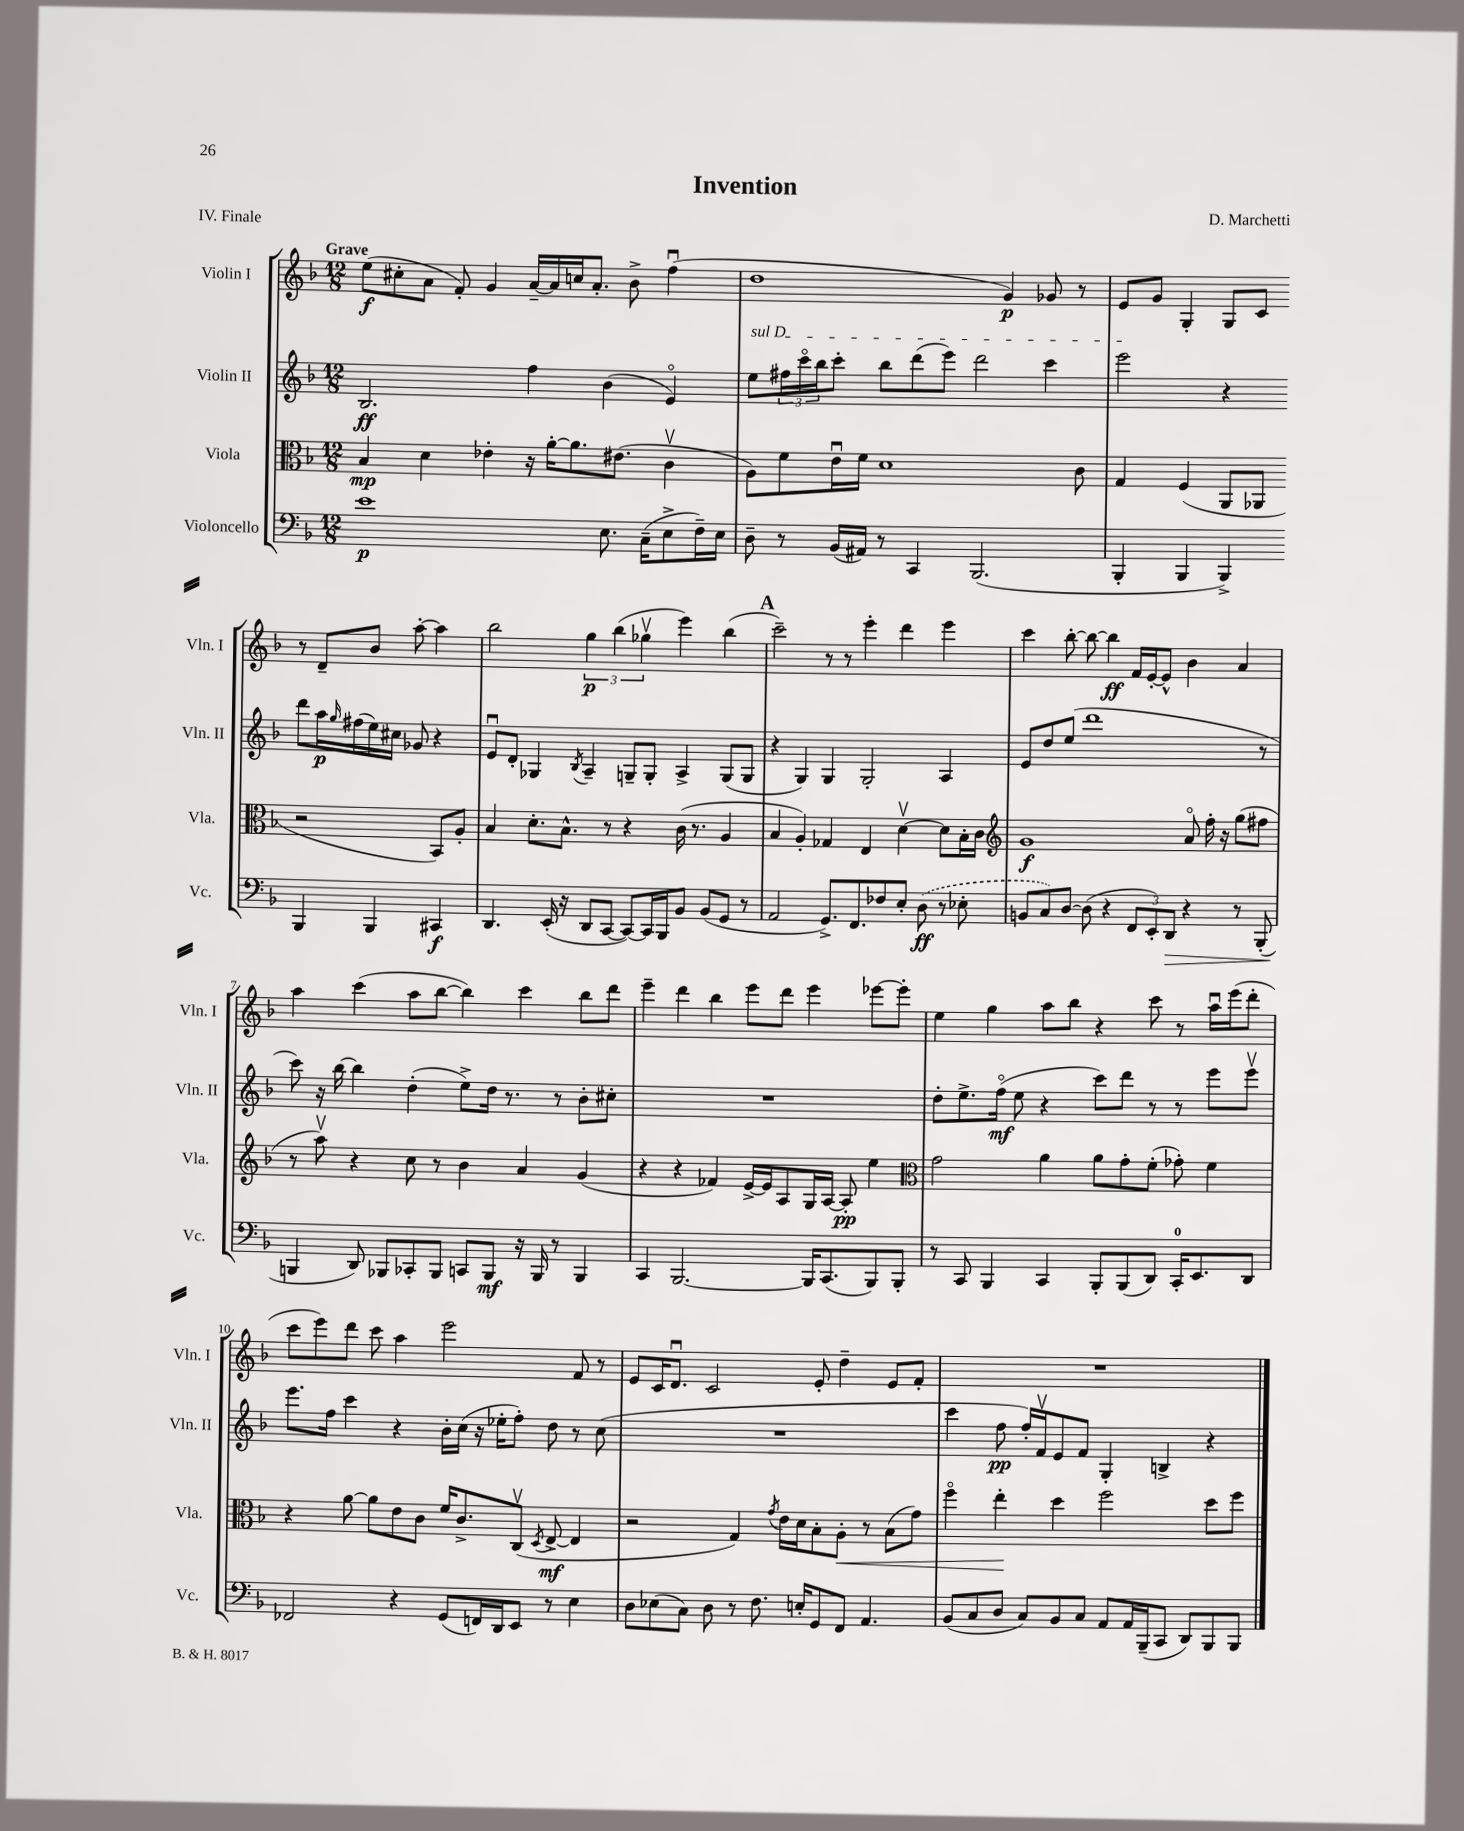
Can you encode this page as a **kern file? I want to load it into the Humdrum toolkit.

**kern	**dynam	**kern	**dynam	**kern	**dynam	**kern	**dynam
*part4	*part4	*part3	*part3	*part2	*part2	*part1	*part1
*staff4	*staff4	*staff3	*staff3	*staff2	*staff2	*staff1	*staff1
*I"Violoncello	*	*I"Viola	*	*I"Violin II	*	*I"Violin I	*
*I'Vc.	*	*I'Vla.	*	*I'Vln. II	*	*I'Vln. I	*
*clefF4	*	*clefC3	*	*clefG2	*	*clefG2	*
*k[b-]	*	*k[b-]	*	*k[b-]	*	*k[b-]	*
*M12/8	*	*M12/8	*	*M12/8	*	*M12/8	*
=1	=1	=1	=1	=1	=1	=1	=1
!	!	!	!	!	!	!LO:TX:a:B:t=Grave	!
1e	p	4B-/	mp	2.B-/	ff	(8ee\L	f
.	.	.	.	.	.	8cc#X'\	.
.	.	4d\	.	.	.	8a\J	.
.	.	.	.	.	.	8f'/)	.
.	.	4e-X'\	.	.	.	4g/	.
.	.	16r	.	4ff\	.	[16a~/LL	.
.	.	[16a'\KL	.	.	.	16a/]	.
.	.	8.a\]	.	.	.	16ccn/J	.
.	.	.	.	.	.	8.a'/J	.
8.E\	.	.	.	(4b-\	.	.	.
.	.	(8.e#X\J	.	.	.	.	.
.	.	.	.	.	.	8b-^\	.
(16C~\KL	.	.	.	.	.	.	.
8E^\	.	4cv\	.	4e/)	.	(4ffu\	.
16F~\L)	.	.	.	.	.	.	.
16E\JJ	.	.	.	.	.	.	.
=2	=2	=2	=2	=2	=2	=2	=2
!	!	!	!	!LO:TX:a:i:t=sul D	!	!	!
8D~\	.	8A\L)	.	8ee\L	.	1dd	.
8r	.	8f\	.	24ff#X\L	.	.	.
.	.	.	.	24ccc\	.	.	.
.	.	.	.	24bb-\J	.	.	.
(16BB-/LL	.	16eu\L	.	8ccc'\J	.	.	.
16AA#X/JJ)	.	16f\JJ	.	.	.	.	.
8r	.	1d	.	8bb-\L	.	.	.
4CC/	.	.	.	(8ddd\	.	.	.
.	.	.	.	8eee\J)	.	.	.
(2.BBB-/	.	.	.	2ddd\	.	.	.
.	.	.	.	.	.	4g/)	p
.	.	.	.	4ccc\	.	8g-X/	.
.	.	8c\	.	.	.	8r	.
=3	=3	=3	=3	=3	=3	=3	=3
4BBB-'/	.	4G/	.	2eee\	.	8e/L	.
.	.	.	.	.	.	8g/J	.
4BBB-/	.	(4F/	.	.	.	4G'/	.
4BBB-^/)	.	8AA/L	.	4r	.	8G/L	.
.	.	8AA-X/J	.	.	.	8c/J	.
4BBB-/	.	2r	.	8ddd\L	.	8r	.
.	.	.	.	16aa\L	p	8d~/L	.
.	.	.	.	16qqgg/	.	.	.
.	.	.	.	(16ff#X\	.	.	.
4BBB-/	.	.	.	16ee\)	.	8b-/J	.
.	.	.	.	16cc#X\JJ	.	.	.
.	.	.	.	8g-X/	.	[8aa'\	.
4CC#X/	f	8BB-/L)	.	4r	.	4aa\]	.
.	.	8A'/J	.	.	.	.	.
!!LO:LB:g=z
=4	=4	=4	=4	=4	=4	=4	=4
4.DD/	.	4B-/	.	8eu/L	.	2bb-\	.
.	.	.	.	8d'/J	.	.	.
.	.	8.d'\L	.	4G-X/	.	.	.
(16EE'/	.	.	.	.	.	.	.
16r	.	8.B-^^\J	.	.	.	.	.
.	.	.	.	8qB-/	.	.	.
8DD/L	.	.	.	4A~/	.	6gg\	p
[8CC/J	.	8r	.	.	.	.	.
.	.	.	.	.	.	(6bb-\	.
8CC/L_)	.	4r	.	8Gn~/L	.	.	.
.	.	.	.	.	.	6gg-Xv\	.
16CC/L]	.	.	.	8G'/J	.	.	.
16BBB-/J	.	.	.	.	.	.	.
8BB-/J	.	(16c\	.	4A^/	.	4eee\)	.
.	.	8.r	.	.	.	.	.
(8BB-/L	.	.	.	.	.	.	.
8GG/J	.	4A/	.	(8G/L	.	(4bb-\	.
8r	.	.	.	8G/J	.	.	.
!!LO:REH:place=s1:t=A
=5	=5	=5	=5	=5	=5	=5	=5
2AA/	.	4B-/	.	4r	.	2ccc~\)	.
.	.	4A'/)	.	4G/)	.	.	.
8.GG^/L)	.	4G-X/	.	4G/	.	8r	.
.	.	.	.	.	.	8r	.
8.FF/	.	.	.	.	.	.	.
.	.	4E/	.	2G'/	.	4eee'\	.
8F-X/	.	.	.	.	.	.	.
8E'/J	.	[4dv\	.	.	.	4ddd\	.
(8D\	ff	.	.	.	.	.	.
8r	.	8d\L]	.	4A/	.	4eee\	.
8E-X'\	.	16B-'\L	.	.	.	.	.
.	.	16c\JJ	.	.	.	.	.
=6	=6	=6	=6	=6	=6	=6	=6
*	*	*clefG2	*	*	*	*	*
8BBn/L	.	1g	f	8e/L	.	4ccc\	.
8C/)	.	.	.	8dd/	.	.	.
[8D/J	.	.	.	(8ee/J	.	[8bb-'\	.
(8D\]	.	.	.	1ddd	.	8bb-\_	.
4r	.	.	.	.	.	4bb-\]	ff
12FF/L	.	.	.	.	.	16f/LL	.
.	.	.	.	.	.	[16e'/J	.
12EE'/)	.	.	.	.	.	.	.
.	.	.	.	.	.	8e^^/J]	.
!	!LO:HP:b	!	!	!	!	!	!
12DD/J	>	.	.	.	.	.	.
4r	.	8a/	.	.	.	4b-\	.
.	.	16ff'\	.	.	.	.	.
.	.	16r	.	.	.	.	.
8r	.	(8gg\L	.	.	.	4a/	.
(8BBB-'/	.	8ff#X\J	.	8r	.	.	.
!!LO:LB:g=z
=7	=7	=7	=7	=7	=7	=7	=7
4BBBn/	.	8r	.	8ccc\)	.	4aa\	.
.	.	8aav\)	.	16r	.	.	.
.	.	.	.	[16bb-\	.	.	.
8DD/)	]	4r	.	4bb-\]	.	(4ccc\	.
8BBB-X/L	.	.	.	.	.	.	.
8CC-X'/	.	8cc\	.	(4dd'\	.	8aa\L	.
8BBB-/J	.	8r	.	.	.	[8bb-\J	.
8CCn/L	.	4b-\	.	8ee^\L)	.	4bb-\])	.
8BBB-/J	mf	.	.	16dd\Jk	.	.	.
.	.	.	.	8.r	.	.	.
16r	.	4a/	.	.	.	4ccc\	.
16BBB-/	.	.	.	.	.	.	.
8r	.	.	.	8r	.	.	.
4BBB-/	.	(4g/	.	8b-'\L	.	8bb-\L	.
.	.	.	.	8cc#X'\J	.	8ddd\J	.
=8	=8	=8	=8	=8	=8	=8	=8
4CC/	.	4r	.	1.r	.	4eee~\	.
[2.BBB-/	.	4r	.	.	.	4ddd\	.
.	.	4f-X/)	.	.	.	4bb-\	.
.	.	[16e^/LL	.	.	.	8eee\L	.
.	.	16e/J]	.	.	.	.	.
.	.	8A/	.	.	.	8ddd\J	.
16BBB-/KL]	.	16G/L	.	.	.	4eee\	.
(8.CC/	.	[16A/JJ	.	.	.	.	.
.	.	8A'/]	pp	.	.	.	.
8BBB-/)	.	4ee\	.	.	.	[8eee-X\L	.
8BBB-'/J	.	.	.	.	.	8eee-'\J]	.
=9	=9	=9	=9	=9	=9	=9	=9
*	*	*clefC3	*	*	*	*	*
8r	.	2g\	.	8dd'\L	.	4ee\	.
8CC/	.	.	.	8.ee^\	.	.	.
4BBB-/	.	.	.	.	.	4gg\	.
.	.	.	.	(16ff\Jk	mf	.	.
.	.	.	.	8ee\	.	.	.
4CC/	.	4a\	.	4r	.	8aa\L	.
.	.	.	.	.	.	8bb-\J	.
8BBB-'/L	.	8a\L	.	8ccc\L)	.	4r	.
(8BBB-/	.	8g'\	.	8ddd\J	.	.	.
8DD/J)	.	(8f'\J	.	8r	.	8ccc\	.
16CC'/KL	.	8g-X'\)	.	8r	.	8r	.
8.EE/	.	.	.	.	.	.	.
.	.	4f\	.	8eee\L	.	16aau\LL	.
.	.	.	.	.	.	(16eee\J	.
8DD/J	.	.	.	8eeev\J	.	8ddd'\J	.
!!LO:LB:g=z
=10	=10	=10	=10	=10	=10	=10	=10
2FF-X/	.	4r	.	8.eee\L	.	8ccc\L	.
.	.	.	.	.	.	8eee\)	.
.	.	.	.	16ff\Jk	.	.	.
.	.	[8a\	.	4ccc\	.	8ddd\J	.
.	.	8a\L]	.	.	.	8ccc\	.
4r	.	8e\	.	4r	.	4aa\	.
.	.	8c\J	.	.	.	.	.
(8GG/L	.	16f/KL	.	16b-'\LL	.	2eee\	.
.	.	8.c^/	.	(16cc\JJ	.	.	.
16FFn/L)	.	.	.	16r	.	.	.
16DD/J	.	.	.	16ee-X'\KL	.	.	.
8EE/J	.	(8Cv/J	.	8ff'\J)	.	.	.
.	.	8qD/	.	.	.	.	.
8r	.	[8E^/	mf	8dd\	.	.	.
4E\	.	4E/]	.	8r	.	8f/	.
.	.	.	.	(8cc\	.	8r	.
=11	=11	=11	=11	=11	=11	=11	=11
8D\L	.	2r	.	1.r	.	8e/L	.
(8E-X\	.	.	.	.	.	16c/K	.
.	.	.	.	.	.	8.du/J	.
8C\J)	.	.	.	.	.	.	.
8D\	.	.	.	.	.	2c/	.
8r	.	4G/)	.	.	.	.	.
8.F\	.	.	.	.	.	.	.
.	.	8qg/	.	.	.	.	.
.	.	16e\LL	.	.	.	.	.
16En'/KL	.	16d\J	.	.	.	.	.
8GG/	.	8B-'\	.	.	.	8e'/	.
!	!	!	!LO:HP:b	!	!	!	!
8FF/J	.	8A'\J	<	.	.	4dd~\	.
4.AA/	.	8r	.	.	.	.	.
.	.	(8B-\L	.	.	.	8e/L	.
.	.	8g\J)	.	.	.	8f'/J	.
=12	=12	=12	=12	=12	=12	=12	=12
(8BB-/L	.	4ff\	.	4ccc\	.	1.r	.
8C/	.	.	.	.	.	.	.
8D/J	.	4ee'\	.	8ff\	pp	.	.
8C/L)	.	.	.	16ff'/LL)	.	.	.
.	.	.	.	16fv/J	.	.	.
8BB-/	.	4dd\	[	8e/	.	.	.
8C/J	.	.	.	8f/J	.	.	.
8AA/L	.	2ff\	.	4G'/	.	.	.
16AA/L	.	.	.	.	.	.	.
(16BBB-~/J	.	.	.	.	.	.	.
8CC/J	.	.	.	4Bn^/	.	.	.
8DD/L)	.	.	.	.	.	.	.
8BBB-/	.	8dd\L	.	4r	.	.	.
8BBB-/J	.	8ff\J	.	.	.	.	.
==	==	==	==	==	==	==	==
*-	*-	*-	*-	*-	*-	*-	*-
